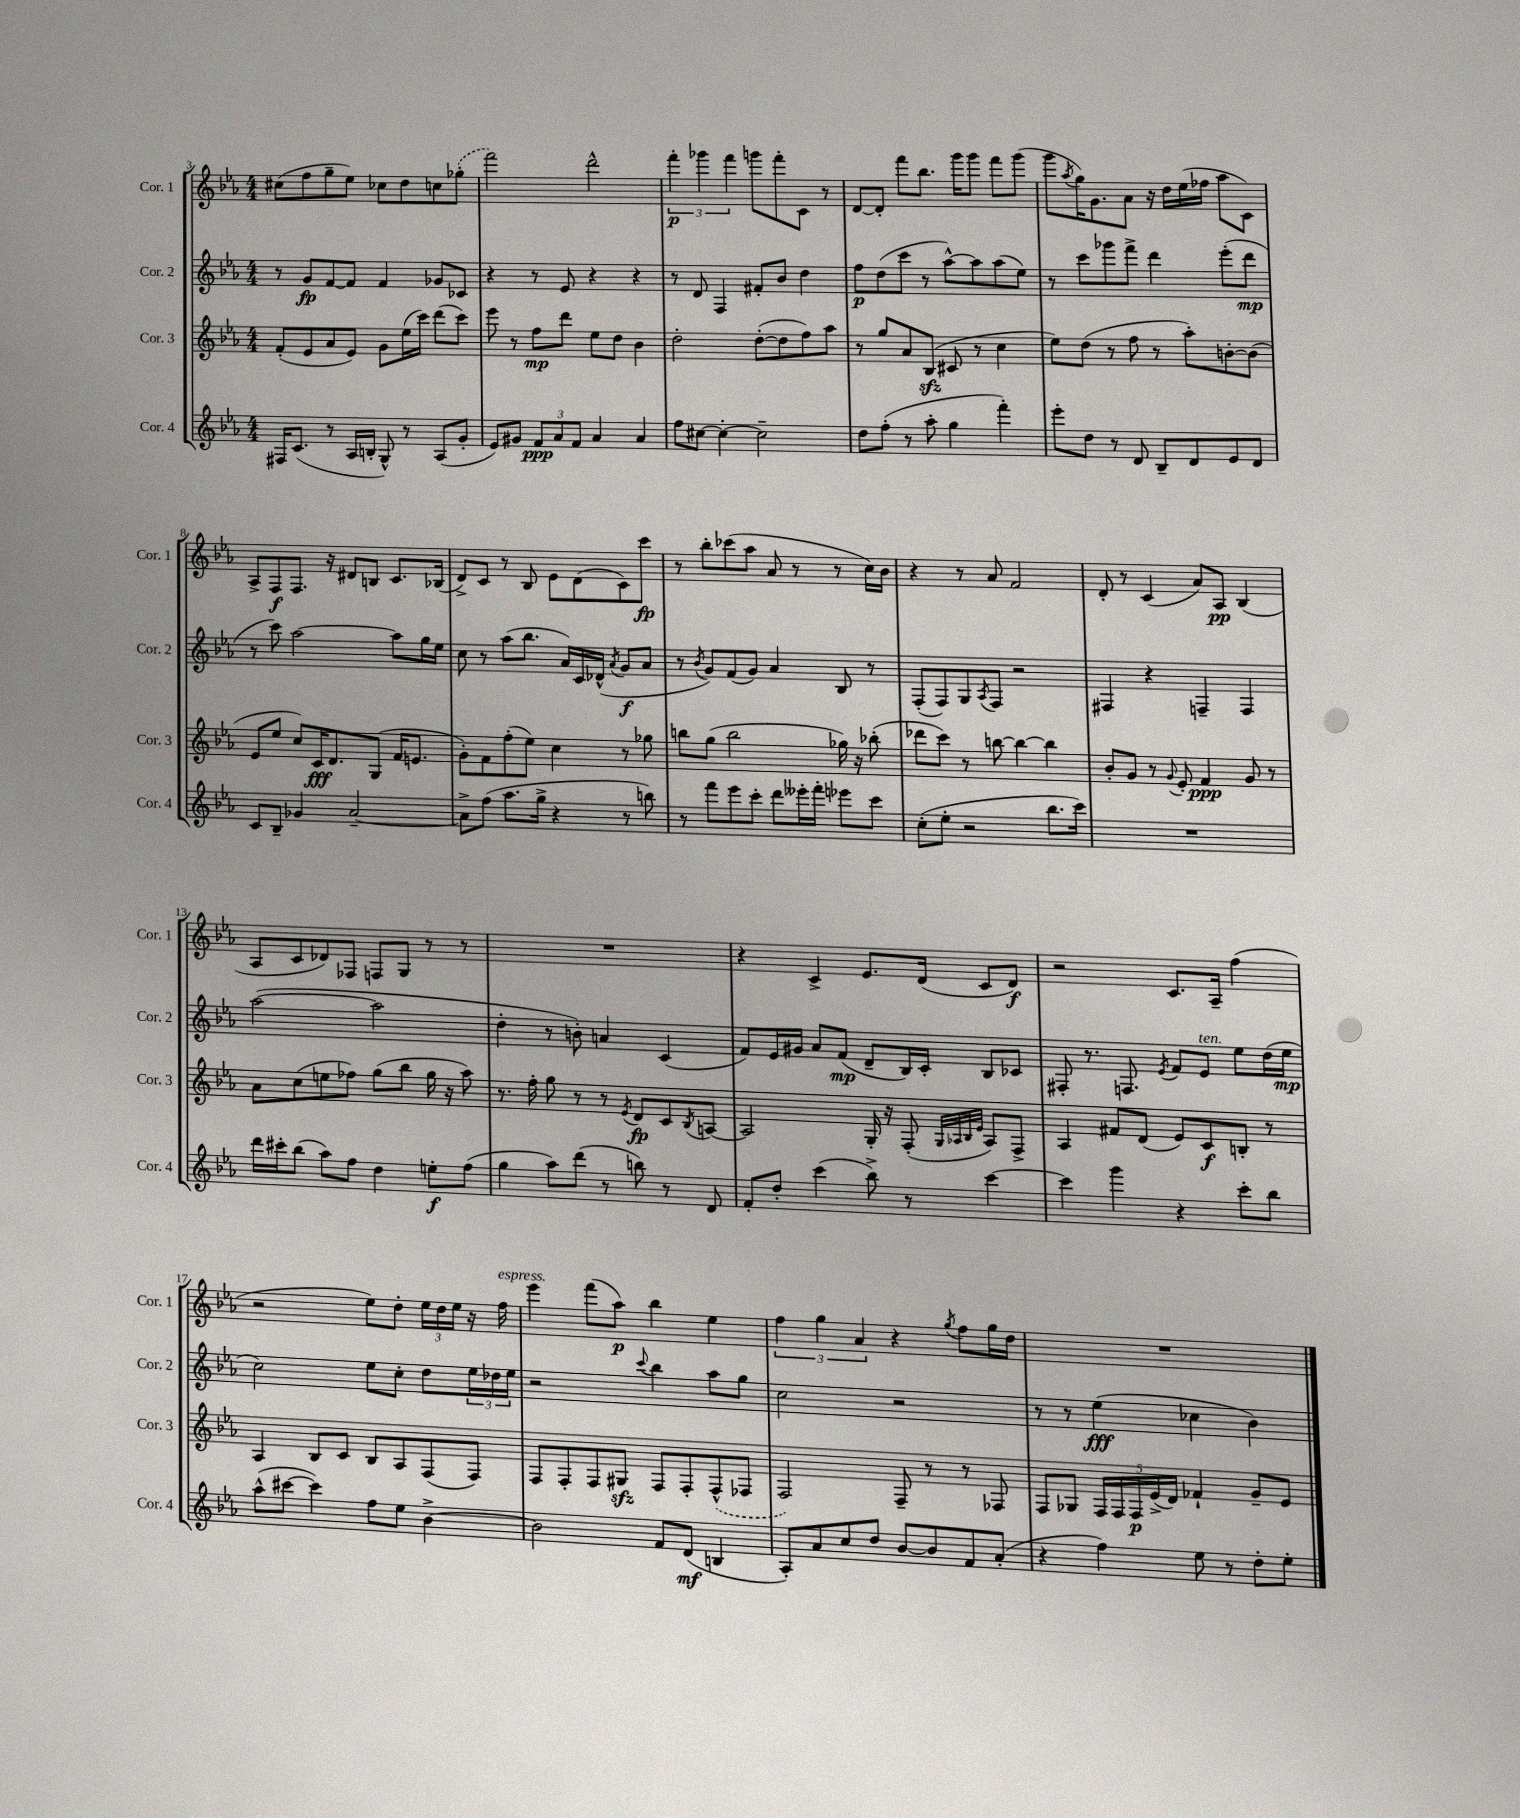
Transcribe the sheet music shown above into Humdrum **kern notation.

**kern	**kern	**kern	**kern
*staff4	*staff3	*staff2	*staff1
*clefG2	*clefG2	*clefG2	*clefG2
*k[b-e-a-]	*k[b-e-a-]	*k[b-e-a-]	*k[b-e-a-]
*M4/4	*M4/4	*M4/4	*M4/4
16F#	(8f'	8r	(8cc#
(8.c	.	.	.
.	8e-	8g	8ff
8r	8a-	[8f	8gg~
16A-	8e-)	8f]	8ee-)
16B'	.	.	.
8G^^)	8g	4f	8cc-
8r	(16ee-	.	8dd
.	16ccc)	.	.
(8A-	(8ddd	8g-	8cc
8g'	8ccc)	8c-	(8gg-'
=	=	=	=
8e-)	8eee-	4r	2fff)
8g#	8r	.	.
12f	8ff	8r	.
12a-	.	.	.
.	8ddd	8e-	.
12f	.	.	.
4a-	8ee-	4r	2ddd^^
.	8dd	.	.
4a-	4b-	4r	.
=	=	=	=
8ff	2dd'	8r	6fff'
[8cc#	.	8d	.
.	.	.	6ggg-
4cc#'_	.	4F	.
.	.	.	6fff
2cc#~]	([8dd'	8f#'	8ggg
.	8dd]	8b-	8fff'
.	8ff)	4dd	8c
.	8aa-	.	8r
=	=	=	=
8dd	8r	8ff	[8d
(8ff'	8gg	(8dd	8d']
8r	8a-	8ccc	8fff
8aa-'	(8B-	8r	8.bb-
4gg	8c#	[8aa-^^)	.
.	.	.	16ggg
.	8r	8aa-]	8ggg
4fff')	4cc	(8aa-	8fff
.	.	8ee-)	(8ggg
=	=	=	=
8eee-'	8ee-)	8r	8ggg
.	.	.	8qaa-
8dd	(8dd	8ccc	16gg)
.	.	.	8.g
8r	8r	8ggg-	.
8d	8ff	8fff^	8a-
8B-~	8r	4ddd	16r
.	.	.	16dd
8d	8aa-')	.	(16ee-
.	.	.	16ff-
8e-	[8b'	(8eee-'	8aa-
8d	(8b]	8ddd	8c)
=	=	=	=
8c	8e-	8r	8A-^
8B-~	8ee-	8ccc)	8F
4g-	8cc)	[2aa-	8.F
.	16c	.	.
.	8.d	.	16r
[2a-~	.	.	8d#
.	(8G	.	8B
.	16f	8aa-]	8.c
.	8.e	.	.
.	.	16gg	.
.	.	16ee-	(16B-
=	=	=	=
8a-^]	8g')	8cc	8d^)
(8ff	8f	8r	8c
8.aa-	(8ff'	(8aa-	8r
.	8ee-)	8.bb-	8B-
16gg^	.	.	.
4r	4cc	.	8e-
.	.	16a-)	.
.	.	16c	(8d
.	.	(16d-^^	.
.	.	8qa-	.
8r	8r	8g	8c)
8bb)	8gg-	8a-	8ccc
=	=	=	=
8r	8bb	8r	8r
.	.	8qb-	.
8fff	(8gg	8g)	8bb-'
8eee-	2bb	(8f	(8ccc-
8ccc'	.	8g)	8aa-
8ddd	.	4a-	8a-
16eee--'	.	.	8r
16fff'	.	.	.
8eee-	16gg-)	8B-	8r
.	16r	.	.
8ccc	(8bb-'	8r	16cc)
.	.	.	16b-
=	=	=	=
(8cc'	8ddd-	(8F'	4r
8ee-'	8ccc)	8F)	.
2r	8r	8G	8r
.	.	8qA-	.
.	[8bb	8F	8a-
.	4bb_	2r	2f
8.bb-	4bb]	.	.
16ccc)	.	.	.
=	=	=	=
1r	8b-'	4F#	8d'
.	8g	.	8r
.	8r	4r	(4c
.	8qqg	.	.
.	8e-'	.	.
.	4f	4F~	8a-)
.	.	.	8A-
.	8g	4F	(4B-
.	8r	.	.
=	=	=	=
16ddd	8a-	([2aa-	8A-
16ccc#'	.	.	.
(8bb-	(8cc	.	8c
8aa-)	8ee	.	8d-)
8ff	8ff-)	.	8F-
4dd	(8gg	2aa-]	8F
.	8bb-	.	8G
8ee'	16gg	.	8r
.	16r	.	.
(8ff	8aa-)	.	8r
=	=	=	=
4gg	8.r	4dd'	1r
.	16ff'	.	.
8aa-)	8gg	8r	.
(8ddd	8r	8b')	.
8r	8r	4a	.
.	8qe-	.	.
8bb)	8d	.	.
8r	8c	(4c	.
.	8qB-	.	.
8d	[8A	.	.
=	=	=	=
8f'	2A]	8f)	4r
8dd'	.	16e-	.
.	.	16g#	.
(4ccc	.	8a-	4c^
.	.	(8f	.
8bb-^)	16G'	8d~	8.e-
.	16r	.	.
8r	(8F'	16B-)	.
.	.	16c'	(16d
.	32qqG	.	.
.	32qqA-	.	.
.	32qqB-	.	.
.	32qqe-	.	.
[4ccc	8A-)	8B-	8c
.	8F^	8c-	8d)
=	=	=	=
4ccc]	4A-	8F#'	2r
.	.	8.r	.
4ggg	8f#	.	.
.	.	8.F	.
.	(8d	.	.
.	.	8qe-	.
4r	8e-)	8f	8.c
.	8c	8e-	.
.	.	.	16A-~
8ccc'	8B'	8ee-	(4ff
8bb-	8r	(16dd	.
.	.	16ee-	.
=	=	=	=
(8aa-^^	4A-	2cc)	2r
[8ccc#	.	.	.
4ccc#])	8B-	.	.
.	8c	.	.
8ff	8B-	8ee-	8ee-)
8ee-	8A-	8cc'	8dd'
[4b-^	(8F	8dd	24ee-
.	.	.	24dd
.	.	.	24ee-
.	8F)	24ee-	16r
.	.	24dd-	.
.	.	.	16ff
.	.	24ee-	.
=	=	=	=
2b-]	8F	2r	4eee-
.	8F'	.	.
.	8F	.	(8fff
.	8G#	.	8aa-)
.	.	8qqccc	.
8f	8F	4bb-	4bb-
(8d	8F'	.	.
4B	(8F^^	8aa-	4ee-
.	8F-	8gg	.
=	=	=	=
8A-')	2F)	2cc	6ff
8a-	.	.	.
.	.	.	6gg
8cc	.	.	.
.	.	.	6a-
8dd	.	.	.
[8b-	8F~	2r	4r
8b-]	8r	.	.
.	.	.	8qgg
8f	8r	.	8ff
(8a-'	8F-	.	16gg
.	.	.	16dd
=	=	=	=
4r	8F	8r	1r
.	8G-	8r	.
4ff)	20F	(4ee-	.
.	20F	.	.
.	20F	.	.
.	(20e-^	.	.
.	20d)	.	.
8ee-	4f-`	4cc-	.
8r	.	.	.
8dd'	8g~	4b-)	.
8ee-'	8e-	.	.
==	==	==	==
*-	*-	*-	*-
